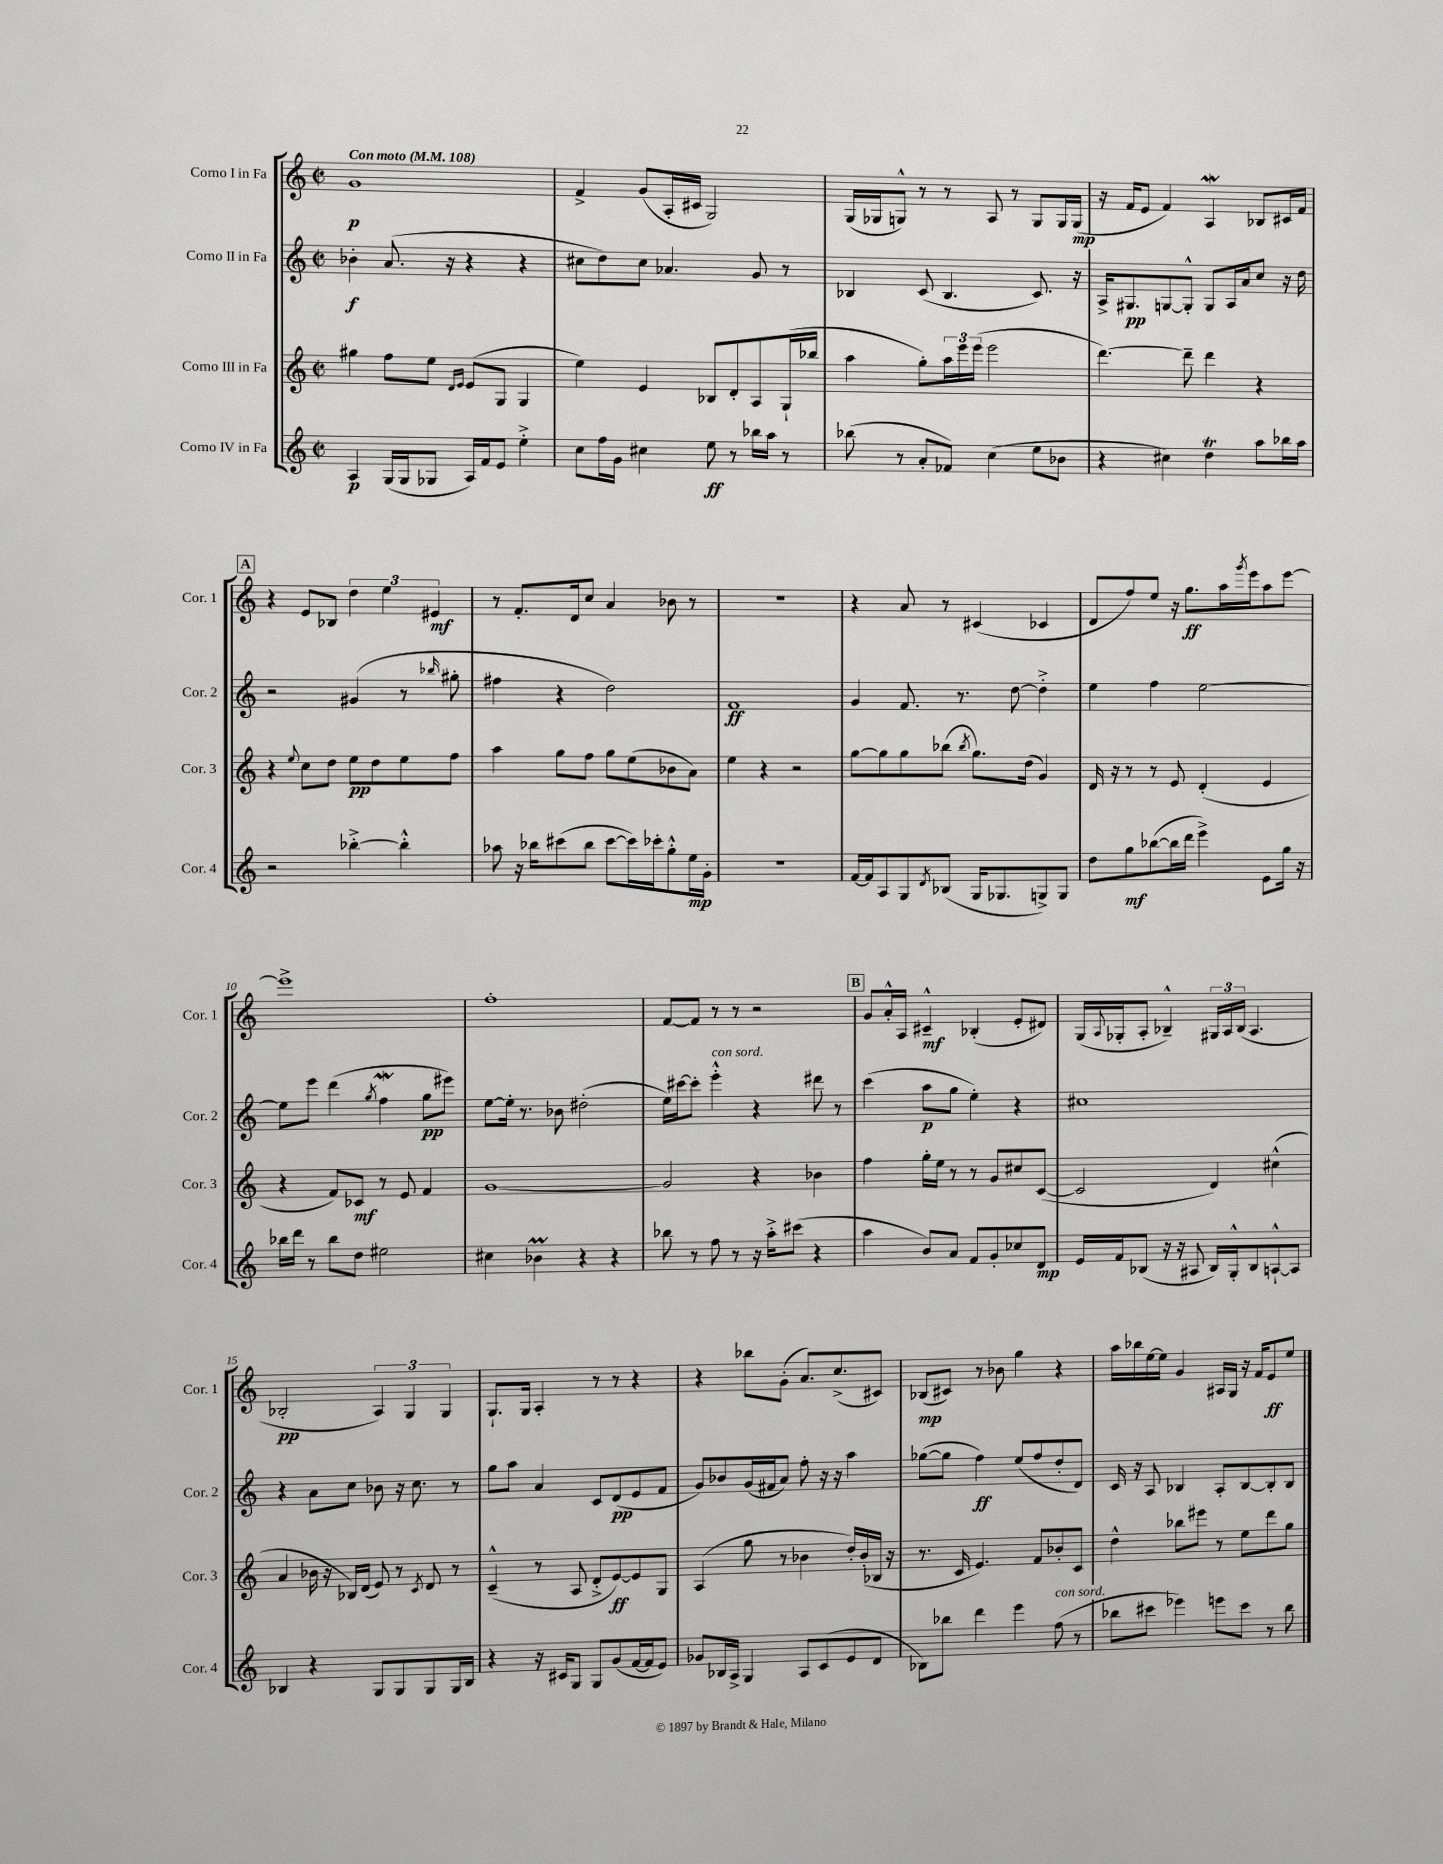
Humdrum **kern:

**kern	**kern	**kern	**kern
*staff4	*staff3	*staff2	*staff1
*clefG2	*clefG2	*clefG2	*clefG2
*k[]	*k[]	*k[]	*k[]
*M2/2	*M2/2	*M2/2	*M2/2
*met(c|)	*met(c|)	*met(c|)	*met(c|)
*MM108	*MM108	*MM108	*MM108
4A	4gg#	4b-'	1g
(16G	8ff	(8.a	.
16G	.	.	.
8G-	8ee	.	.
.	.	16r	.
.	16qqd	.	.
.	16qqe	.	.
16A)	(8e	4r	.
16f	.	.	.
8e	8G	.	.
4ee'^	4G	4r	.
=	=	=	=
8cc	4ee)	8cc#	4f^
16ff	.	8dd)	.
16g	.	.	.
4cc#	4e	8cc#	(8g
.	.	4.a-	16A'
.	.	.	16c#
8ee	8B-	.	2G)
8r	8d'	.	.
16bb-	8A	8g	.
16aa	.	.	.
8r	(16G`	8r	.
.	16bb-	.	.
=	=	=	=
(8bb-	4aa	4B-	(16G
.	.	.	16G-
8r	.	.	8G^^)
8a'	8gg')	(8c	8r
8f-)	24aa	4.B-	8r
.	24eee	.	.
.	(24eee	.	.
(4cc	2eee	.	8A
.	.	.	8r
8ee	.	8.c)	8G
8b-	.	.	16G
.	.	16r	(16G
=	=	=	=
4r	[4.ddd)	16A^	16r
.	.	8.G#	16f
.	.	.	8e
4cc#)	.	[8G	4f)
.	8ddd~]	8G'^^]	.
4dd	4ddd	8G	4A
.	.	16A	.
.	.	16a	.
8aa	4r	8cc	8B-
16bb-	.	16r	16c#
16aa	.	16dd	16f
=	=	=	=
2r	4r	2r	4r
.	8qqee	.	.
.	8cc	.	8e
.	8dd	.	8B-
[4bb-'^	8ee	(4g#	6dd
.	8dd	.	.
.	.	.	6ee
4bb-'^^]	8ee	8r	.
.	.	.	6e#
.	.	16qqbb-	.
.	8ff	8gg#'	.
=	=	=	=
8aa-	4aa	4ff#	8r
16r	.	.	8.f'
16bb-	.	.	.
(8ccc#	8gg	4r	.
.	.	.	16d
8bb-	8ff	.	8cc
[8ccc#	8gg	2dd)	4a
16ccc#])	(8ee	.	.
16ccc-'	.	.	.
8gg'^^	8b-	.	8b-
16ee	8a)	.	8r
16g'	.	.	.
=	=	=	=
1r	4ee	1f	1r
.	4r	.	.
.	2r	.	.
=	=	=	=
[16f	[8gg	4g	4r
16f]	.	.	.
8A	8gg]	.	.
8G	8gg	8.f	8a
8qd	.	.	.
(8B-	(8bb-	.	8r
.	.	8.r	.
.	8qbb-	.	.
16G	8.gg)	.	(4c#
8.G-	.	.	.
.	.	[8dd	.
.	(16dd	.	.
8G^)	4g)	4dd'^]	4c-
8G	.	.	.
=	=	=	=
8dd	16d	4ee	8d
.	16r	.	.
8gg	8r	.	8ff)
([8bb-	8r	4ff	8ee
16bb-]	8e	.	16r
16ddd	.	.	8.gg
4eee^)	(4d'	[2ee	.
.	.	.	16aa
.	.	.	8qggg
.	.	.	16eee
8e	4e	.	8aa
16gg	.	.	[8eee
16r	.	.	.
=	=	=	=
16bb-	4r	8ee]	1eee^]
16ddd	.	.	.
8r	.	8eee	.
8bb-	8f)	(4ddd	.
8dd	8c-	.	.
.	.	8qgg	.
2ee#	8r	4ff	.
.	8e	.	.
.	4f	8gg	.
.	.	8eee#)	.
=	=	=	=
4cc#	[1g	[8ee	1ff'
.	.	16ee']	.
.	.	8.r	.
4b-	.	.	.
.	.	8b-	.
4r	.	(2dd#'	.
4r	.	.	.
=	=	=	=
8bb-	2g]	16ee)	[8f
.	.	[16ccc#	.
8r	.	8ccc#']	8f]
8ff	.	4eee'^^	8r
8r	.	.	8r
16r	4r	4r	2r
16aa'^	.	.	.
(8ccc#	.	.	.
4r	4b-	8ddd#	.
.	.	8r	.
=	=	=	=
4aa	4ff	(4ccc	8g
.	.	.	16a'^^
.	.	.	16A
8b)	16gg'	8aa	4c#~^^
.	16ee	.	.
8a	8r	8gg	.
8f	8r	4ee')	(4B-'
8g'	8g	.	.
8cc-	8cc#	4r	8e'
8d	([8c	.	8d#)
=	=	=	=
16e	2c]	1cc#	(16G
.	.	.	8qqA
16f	.	.	16G-'
(8B-	.	.	8A'
16r	.	.	4B-~^^)
16r	.	.	.
8A#	.	.	.
16B-)	4d)	.	24G#
.	.	.	24A
16G'^^	.	.	.
.	.	.	(24B-
8B-	.	.	4.A
[8A`^^	(4cc#^^	.	.
8A]	.	.	.
=	=	=	=
4B-	4a	4r	2B-'
4r	16b-	8a	.
.	16r	.	.
.	16B-)	8cc	.
.	(16d	.	.
8G	8e)	8b-	6A)
8G	8r	16r	.
.	.	.	6G
.	.	8.cc	.
.	8qc	.	.
8G	8d	.	.
.	.	.	6G
16G	8r	8r	.
16B-	.	.	.
=	=	=	=
4r	(4c~^^	8gg	8.G`
.	.	8aa	.
.	.	.	16G
16r	8r	4a	4A'
16c#	.	.	.
8G	8A	.	.
8G	8d'^	8c	8r
(8g	[8e)	(8d	8r
[16f	8e]	8e	4r
16f]	.	.	.
8e)	8G	8f	.
=	=	=	=
8g-	(4A	8g)	4r
16B-	.	8b-	.
16A^	.	.	.
4G	8gg	(16g	8bb-
.	.	16f#	.
.	8r	8a)	(8g'
8A	4b-	8ff'	8.a)
(8c	.	16r	.
.	.	16r	(8.cc^
8e	16dd')	4aa	.
.	(16b-'	.	.
8d	16B-	.	8c#)
.	16r	.	.
=	=	=	=
8B-)	8.r	([8gg-	(8B-
8bb-	.	8gg-]	8c#)
.	16c	.	.
4ddd	4.e)	4ff)	8r
.	.	.	8b-
4eee	.	(8ee	4gg
.	8f	8ff	.
(8ff	8b-'	8dd'	4r
8r	8c	8d)	.
=	=	=	=
8bb-	4dd^^	16c	16aa
.	.	16r	16bb-
8ccc#	.	8A	[16ee
.	.	.	16ee]
4eee-)	8bb-	4B-	4g
.	8eee#	.	.
8eee	8r	8A'	16A#
.	.	.	16G
8ccc#	8ee	[8B-	16r
.	.	.	16f
8r	8ddd	8B-']	8e
8bb-	8gg	8B-	8ee
==	==	==	==
*-	*-	*-	*-
